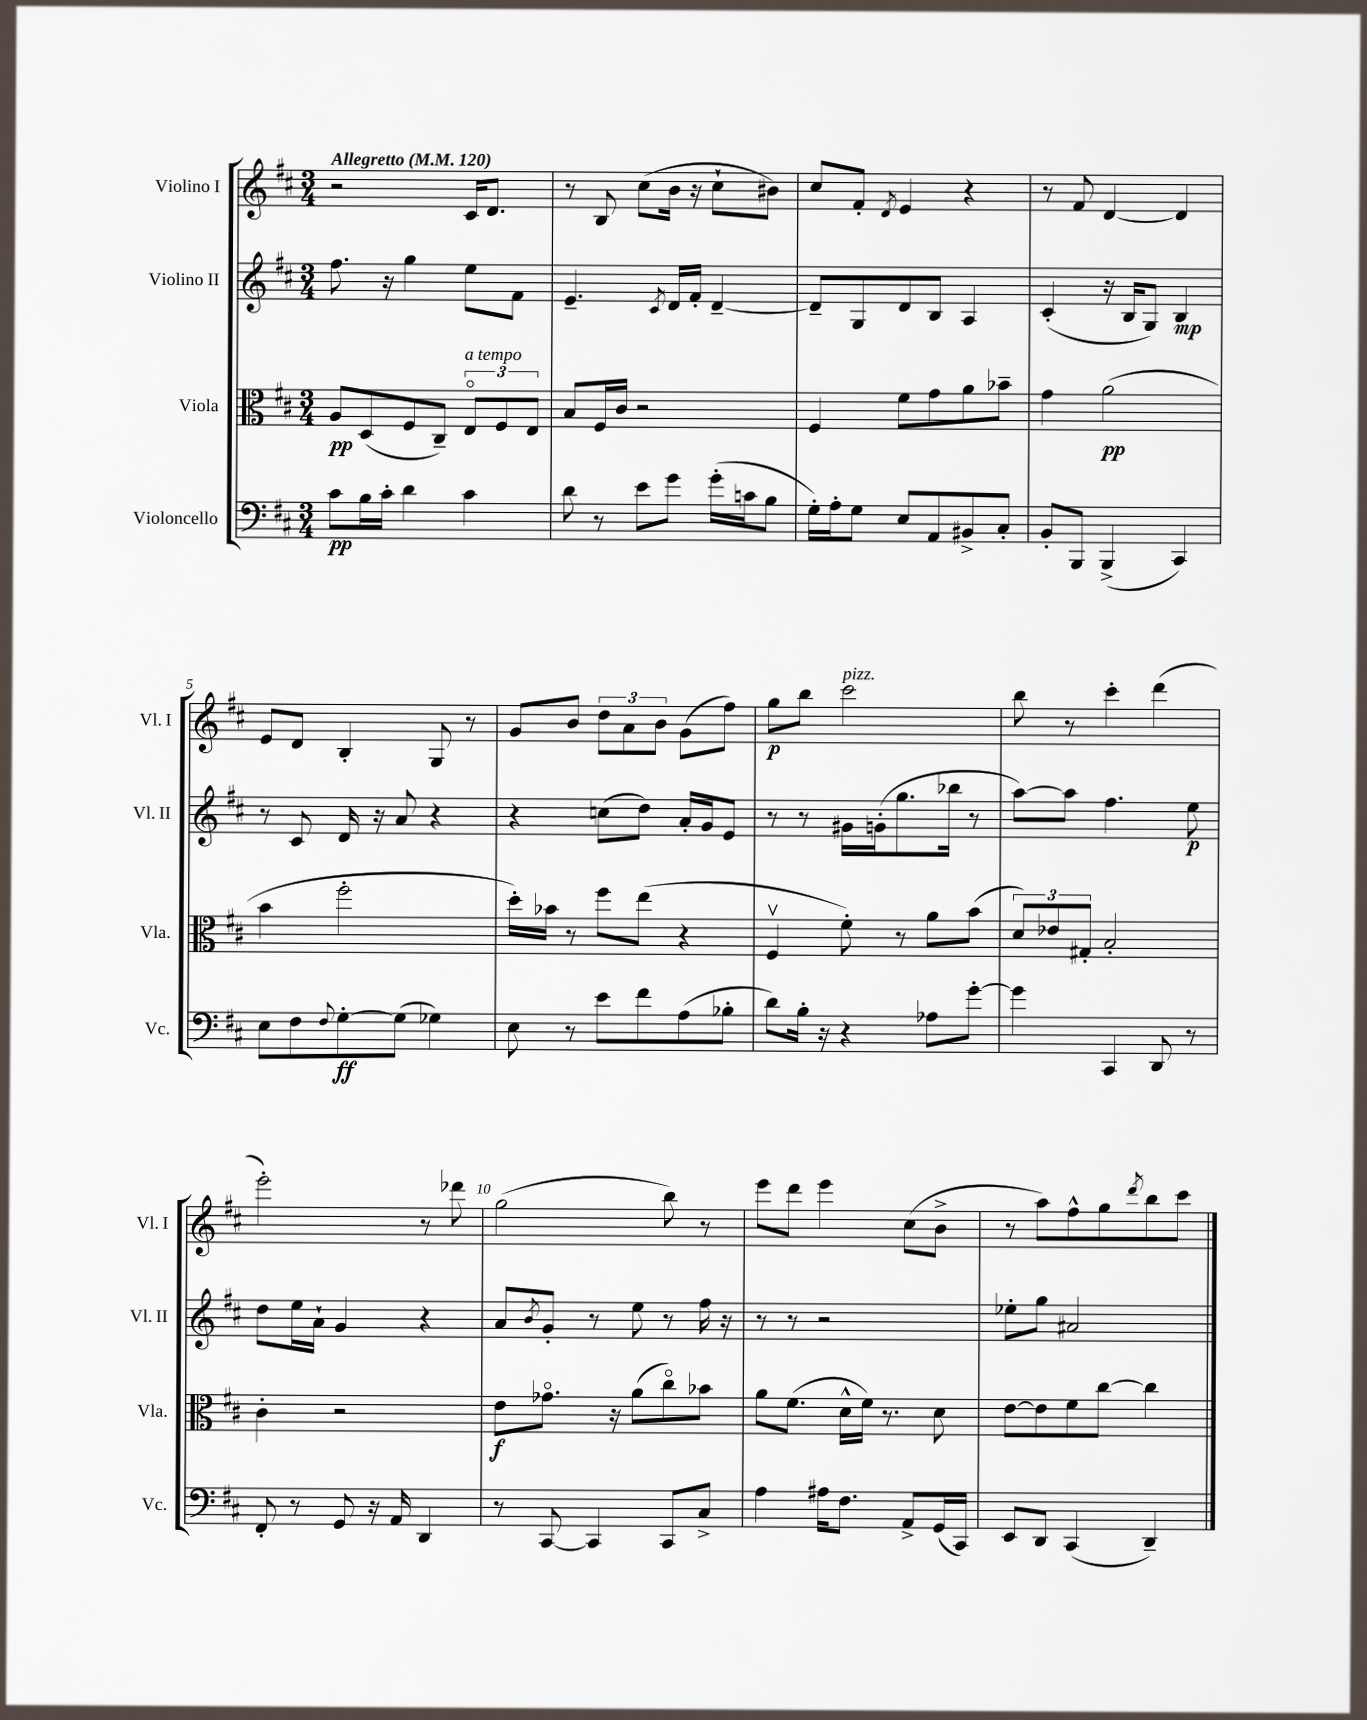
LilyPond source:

<<
\new StaffGroup <<
\new Staff = "s0" \with { instrumentName = "Violino I" shortInstrumentName = "Vl. I" } {
    \clef treble \key d \major \numericTimeSignature \time 3/4 \tempo "Allegretto" 4 = 120
    r2 cis'16 d'8. |
    r8 b8 cis''8( b'16 r16 cis''8-! bis'8) |
    cis''8 fis'8-. \acciaccatura { d'8 } e'4 r4 |
    r8 fis'8 d'4~ d'4 |
    e'8 d'8 b4-. g8 r8 |
    g'8 b'8 \tuplet 3/2 { d''8 a'8 b'8 } g'8( fis''8) |
    g''8\p b''8 cis'''2^\markup { \italic "pizz." } |
    b''8 r8 cis'''4-. d'''4( |
    e'''2-.) r8 des'''8 |
    g''2( b''8) r8 |
    e'''8 d'''8 e'''4 cis''8( b'8-> |
    r8 a''8) fis''8-^ g''8 \acciaccatura { d'''8 } b''8 cis'''8 \bar "|." |
}
\new Staff = "s1" \with { instrumentName = "Violino II" shortInstrumentName = "Vl. II" } {
    \clef treble \key d \major \numericTimeSignature \time 3/4
    fis''8. r16 g''4 e''8 fis'8 |
    e'4.-- \acciaccatura { cis'8 } d'16 fis'16-. d'4~-- |
    d'8-- g8 d'8 b8 a4 |
    cis'4-.( r16 b16 g8) b4\mp |
    r8 cis'8 d'16 r16 a'8 r4 |
    r4 c''8( d''8) a'16-. g'16 e'8 |
    r8 r8 gis'16 g'16-.( g''8. bes''16 r8 |
    a''8~) a''8 fis''4. e''8\p |
    d''8 e''16 a'16-! g'4 r4 |
    a'8 \acciaccatura { b'8 } g'8-. r8 e''8 r8 fis''16 r16 |
    r8 r8 r2 |
    ees''8-. g''8 ais'2 \bar "|." |
}
\new Staff = "s2" \with { instrumentName = "Viola" shortInstrumentName = "Vla." } {
    \clef alto \key d \major \numericTimeSignature \time 3/4
    a8\pp d8( fis8 cis8--) \tuplet 3/2 { e8\flageolet^\markup { \italic "a tempo" } fis8 e8 } |
    b8 fis16 cis'16 r2 |
    fis4 fis'8 g'8 a'8 bes'8-- |
    g'4 a'2\pp( |
    b'4 fis''2-. |
    d''16-.) bes'16 r8 fis''8 e''8( r4 |
    fis4\upbow fis'8-.) r8 a'8 b'8( |
    \tuplet 3/2 { d'8) ees'8 gis8-. } b2-. |
    cis'4-. r2 |
    e'8\f ges'8.\flageolet r16 a'8( cis''8\flageolet) bes'8 |
    a'8 fis'8.( d'16-^ fis'16) r8. d'8 |
    e'8~ e'8 fis'8 cis''8~ cis''4 \bar "|." |
}
\new Staff = "s3" \with { instrumentName = "Violoncello" shortInstrumentName = "Vc." } {
    \clef bass \key d \major \numericTimeSignature \time 3/4
    cis'8\pp b16 cis'16-. d'4 cis'4 |
    d'8 r8 e'8 g'8 g'16-.( c'16 b8 |
    g16-.) a16-. g8 e8 a,8 bis,8-> cis8-. |
    b,8-. b,,8 b,,4->( cis,4) |
    e8 fis8 \appoggiatura { fis8 } g8~-.\ff g8( ges4) |
    e8 r8 e'8 fis'8 a8( bes8-. |
    d'8) b16-. r16 r4 aes8 g'8~-. |
    g'4 cis,4 d,8 r8 |
    fis,8-. r8 g,8 r16 a,16 d,4 |
    r8 cis,8~ cis,4 cis,8 cis8-> |
    a4 ais16 fis8. a,8-> g,16( cis,16) |
    e,8 d,8 cis,4( d,4--) \bar "|." |
}
>>
>>
\layout { \context { \Score \override BarNumber.break-visibility = ##(#f #t #t) barNumberVisibility = #(every-nth-bar-number-visible 5) } }
